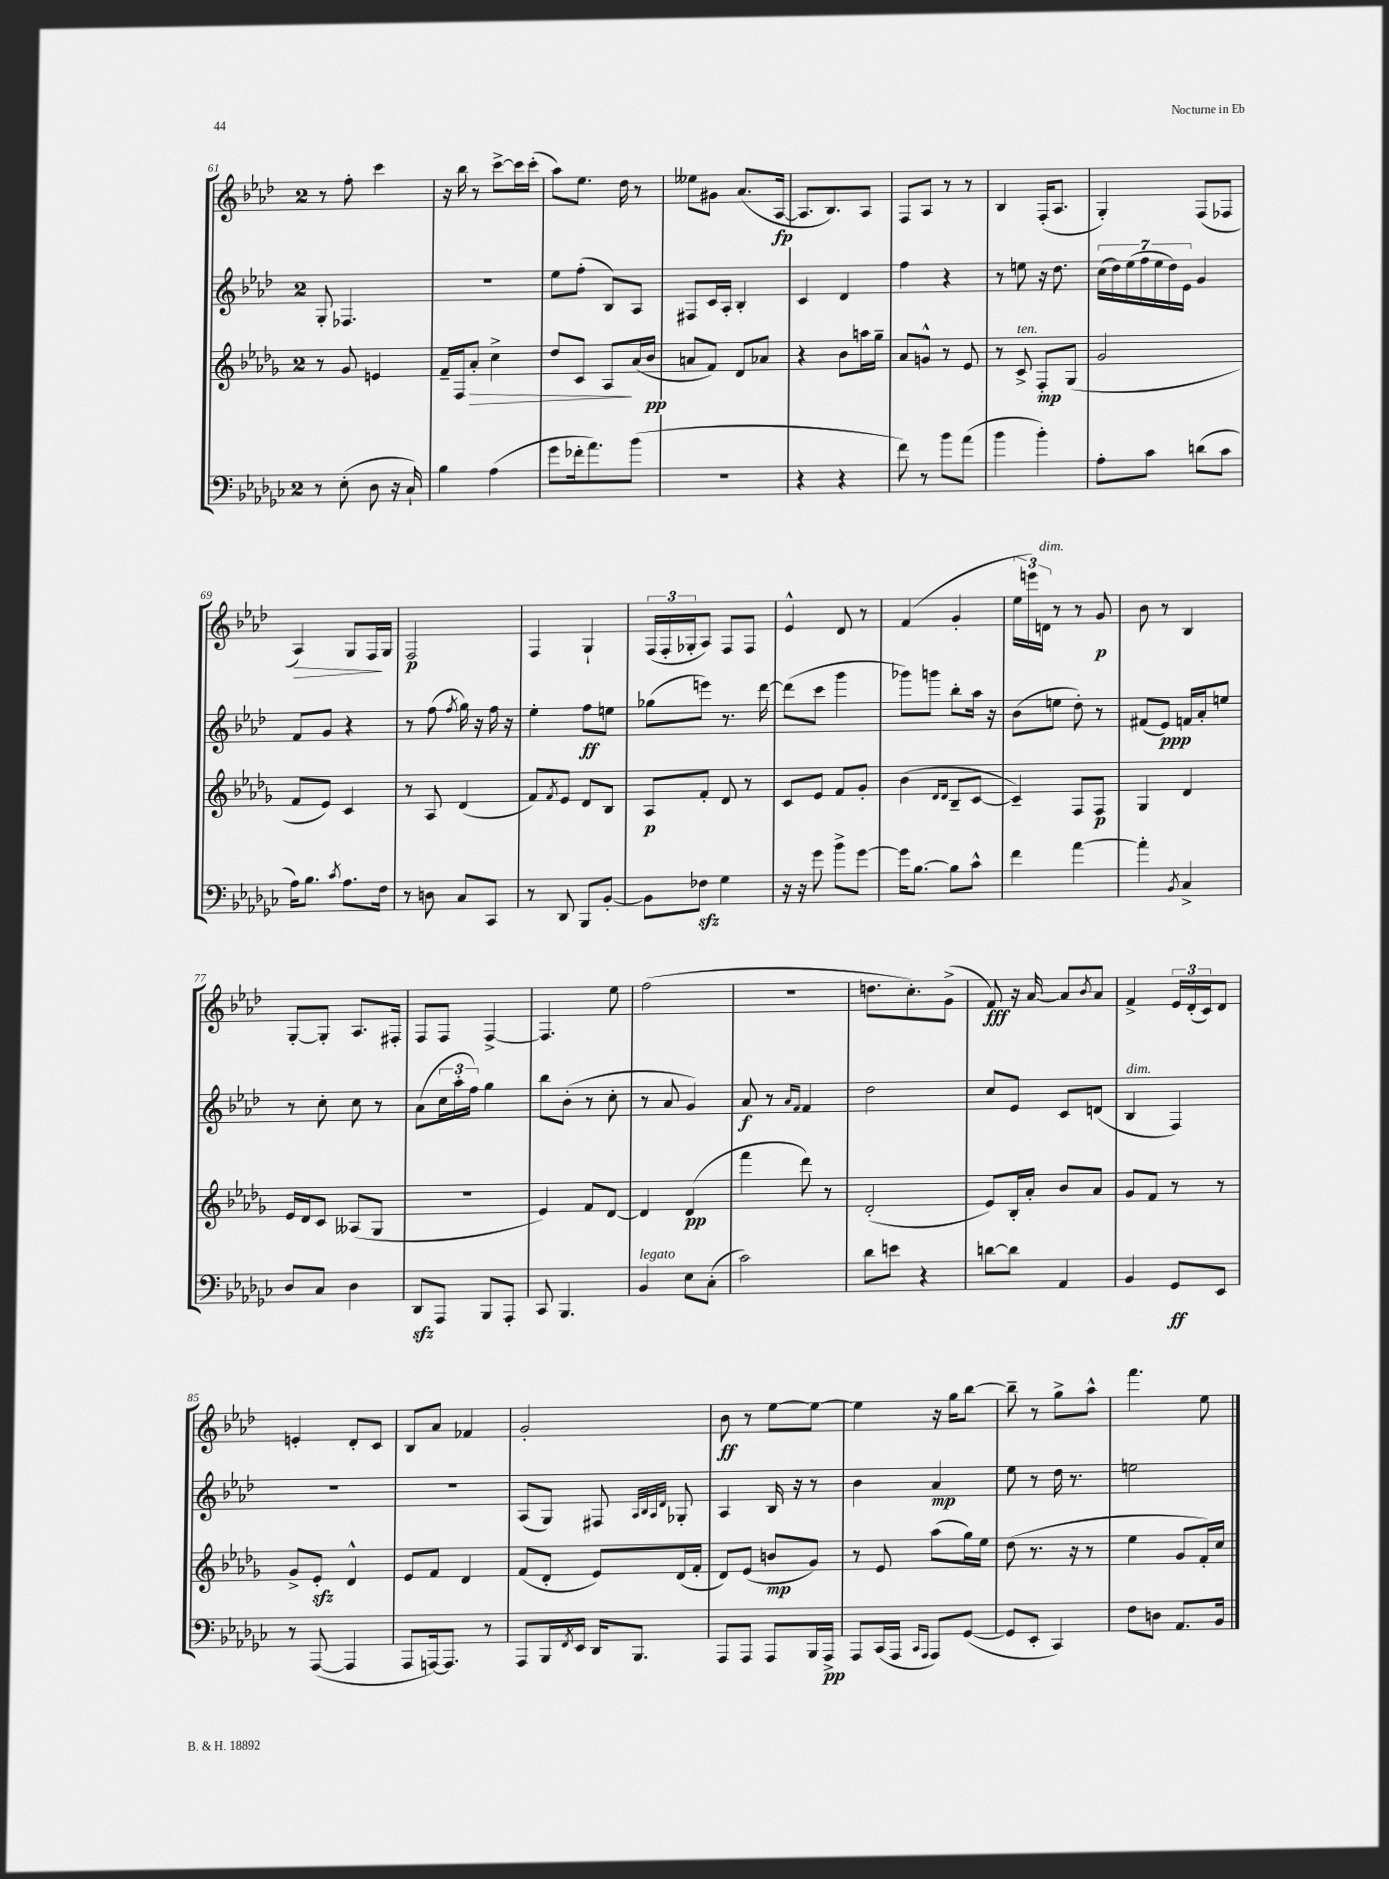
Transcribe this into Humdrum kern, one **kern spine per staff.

**kern	**kern	**kern	**kern
*staff4	*staff3	*staff2	*staff1
*clefF4	*clefG2	*clefG2	*clefG2
*k[b-e-a-d-g-c-]	*k[b-e-a-d-g-]	*k[b-e-a-d-]	*k[b-e-a-d-]
*M2/4	*M2/4	*M2/4	*M2/4
8r	8r	8G'	8r
(8E-'	8g-	4.F-	8ff'
8D-	4e	.	4ccc
16r	.	.	.
16C-`)	.	.	.
=	=	=	=
4B-	16f~	2r	16r
.	16F	.	16bb-
.	8a-'	.	8r
(4A-	4cc^	.	[8ccc^
.	.	.	16ccc]
.	.	.	(16ccc'
=	=	=	=
8g-	8dd-	8ee-	8aa-)
16f-'	8c	(8ff'	8.ee-
8.a-)	.	.	.
.	8A-	8B-)	.
.	.	.	16dd-
(8b-	(16a-	8A-	8r
.	16b-	.	.
=	=	=	=
2r	8a	8F#	8ee--
.	8f)	16c	8g#
.	.	16A-'	.
.	8d-	4B-'	(8.a-
.	8a-	.	.
.	.	.	[16A-
=	=	=	=
4r	4r	4c	8.A-]
.	.	.	8.B-)
4r	8b-	4d-	.
.	16aa	.	8A-
.	16gg-~	.	.
=	=	=	=
8f)	8a-	4ff	8F
8r	8g^^	.	8A-
8b-	8r	4r	8r
(8a-	8e-	.	8r
=	=	=	=
4b-	8r	8r	4B-
.	8c^	8ee	.
4b-')	8F'	16r	(16F'
.	.	8.dd-	8.A-
.	(8G-	.	.
=	=	=	=
8A-'	2g-	(28cc	4G')
.	.	28dd-)	.
.	.	(28ee-	.
.	.	28ff	.
8c-	.	.	.
.	.	28ee-	.
.	.	28dd-)	.
.	.	28e-	.
(8d	.	4g	(8F
8c-	.	.	8F-
=	=	=	=
16A-)	8f	8f	4A-)
8.B-	.	.	.
.	8e-)	8g	.
8qc-	.	.	.
8.A-	4c	4r	8G
.	.	.	16F
16F	.	.	16G
=	=	=	=
8r	8r	8r	2F
8D	8A-	(8ff	.
.	.	8qff	.
8C-	(4d-	16gg)	.
.	.	16r	.
8CC-	.	16ff	.
.	.	16r	.
=	=	=	=
8r	8f)	4ee-'	4F
.	8qf	.	.
8DD-	8e-	.	.
8BBB-	8d-	8ff	4G`
[8BB-'	8B-	8ee	.
=	=	=	=
8BB-]	8A-	(8gg-	(24F
.	.	.	24F'
.	.	.	24G-'
8F-	8f'	8eee)	8A-)
4G-	8d-	8.r	8F
.	8r	.	8F
.	.	[16ddd-	.
=	=	=	=
16r	8c	(8ddd-]	4e-^^
16r	.	.	.
8g-	8e-	8ccc	.
8b-^	8f	4ggg	8d-
[8g-	8g-'	.	8r
=	=	=	=
16g-]	(4b-	8ggg-)	(4f
[8.B-	.	.	.
.	.	8ggg	.
.	16qqd-	.	.
.	16qqd-	.	.
8B-]	8B-~	8bb-'	4g'
8c-^^	[8c	16aa-	.
.	.	16r	.
=	=	=	=
4f	4c~])	(8b-	24ee-
.	.	.	24eee)
.	.	.	24d
.	.	8ee	8r
[4a-	8F	8dd-')	8r
.	8F	8r	8g
=	=	=	=
4a-']	4G-	(8f#	8b-
.	.	8e-)	8r
8qBB-	.	.	.
4C-^	4d-	16f	4B-
.	.	16a-'	.
.	.	8ee	.
=	=	=	=
8D-	16e-	8r	[8G'
.	16d-	.	.
8C-	8c	8cc'	8G']
4D-	(8A--	8cc	8.A-
.	8G-	8r	.
.	.	.	16F#'
=	=	=	=
8DD-	2r	(8a-	8F
8AAA-	.	24cc	8F
.	.	24aa-'	.
.	.	24ff)	.
8BBB-	.	4gg	[4F^
8AAA-'	.	.	.
=	=	=	=
8CC-	4e-)	8bb-	4.F]
4.BBB-	.	(8b-'	.
.	8f	8r	.
.	[8d-	8cc'	8ee-
=	=	=	=
4BB-	4d-]	8r	(2ff
.	.	8a-	.
8E-	(4d-	4g)	.
(8C-'	.	.	.
=	=	=	=
2c-)	4fff	8a-	2r
.	.	8r	.
.	.	16qqa-	.
.	.	16qqf	.
.	8ddd-)	4f	.
.	8r	.	.
=	=	=	=
8d-	(2d-'	2dd-	8.dd
8e	.	.	.
.	.	.	8.cc')
4r	.	.	.
.	.	.	(8g^
=	=	=	=
[8d	8e-)	8cc	8f)
8d]	16B-'	8e-	16r
.	16a-'	.	[16a-
4AA-	8b-	8c	8a-]
.	.	.	8qb-
.	8a-	(8d	8a-
=	=	=	=
4BB-	8g-	4B-	4f^
.	8f	.	.
8GG-	8r	4F)	24e-
.	.	.	(24d-'
.	.	.	24c)
8EE-	8r	.	8d-
=	=	=	=
8r	8g-^	2r	4e'
([8AAA-	8e-'	.	.
4AAA-]	4d-^^	.	8d-'
.	.	.	8c
=	=	=	=
8AAA-	8e-	2r	8B-
[16AAA)	8f	.	8a-
8.AAA]	.	.	.
.	4d-	.	4f-
8r	.	.	.
=	=	=	=
8AAA-	(8f	(8A-	2g'
16BBB-	8d-'	8G)	.
8qFF	.	.	.
16EE-	.	.	.
16DD-	8e-)	8F#	.
8.BBB-	.	.	.
.	.	32qqA-	.
.	.	32qqB-	.
.	.	32qqA-	.
.	.	32qqd-	.
.	(16d-	8G-'	.
.	16f'	.	.
=	=	=	=
8AAA-	8d-)	4A-	8b-
8AAA-	(8e-	.	8r
8AAA-	8b	16B-	[8ee-
.	.	16r	.
16BBB-	8g-)	8r	8ee-_
16AAA-^	.	.	.
=	=	=	=
8AAA-	8r	4b-	4ee-]
(16CC-	8e-	.	.
16AAA-	.	.	.
16qqCC-	.	.	.
16qqAAA-	.	.	.
8AAA-)	(8aa-	4a-	16r
.	.	.	16gg
([8GG-	16gg-)	.	[8bb-
.	16ee-	.	.
=	=	=	=
8GG-]	(8dd-	8ee-	8bb-~]
8EE-'	8.r	8r	8r
4CC-)	.	16dd-	8gg^
.	16r	8.r	.
.	8r	.	8aa-^^
=	=	=	=
8F	4ee-	2ee	4.fff
8D	.	.	.
8.AA-	8g-	.	.
.	16f')	.	8ee-
16BB-	16cc	.	.
==	==	==	==
*-	*-	*-	*-
